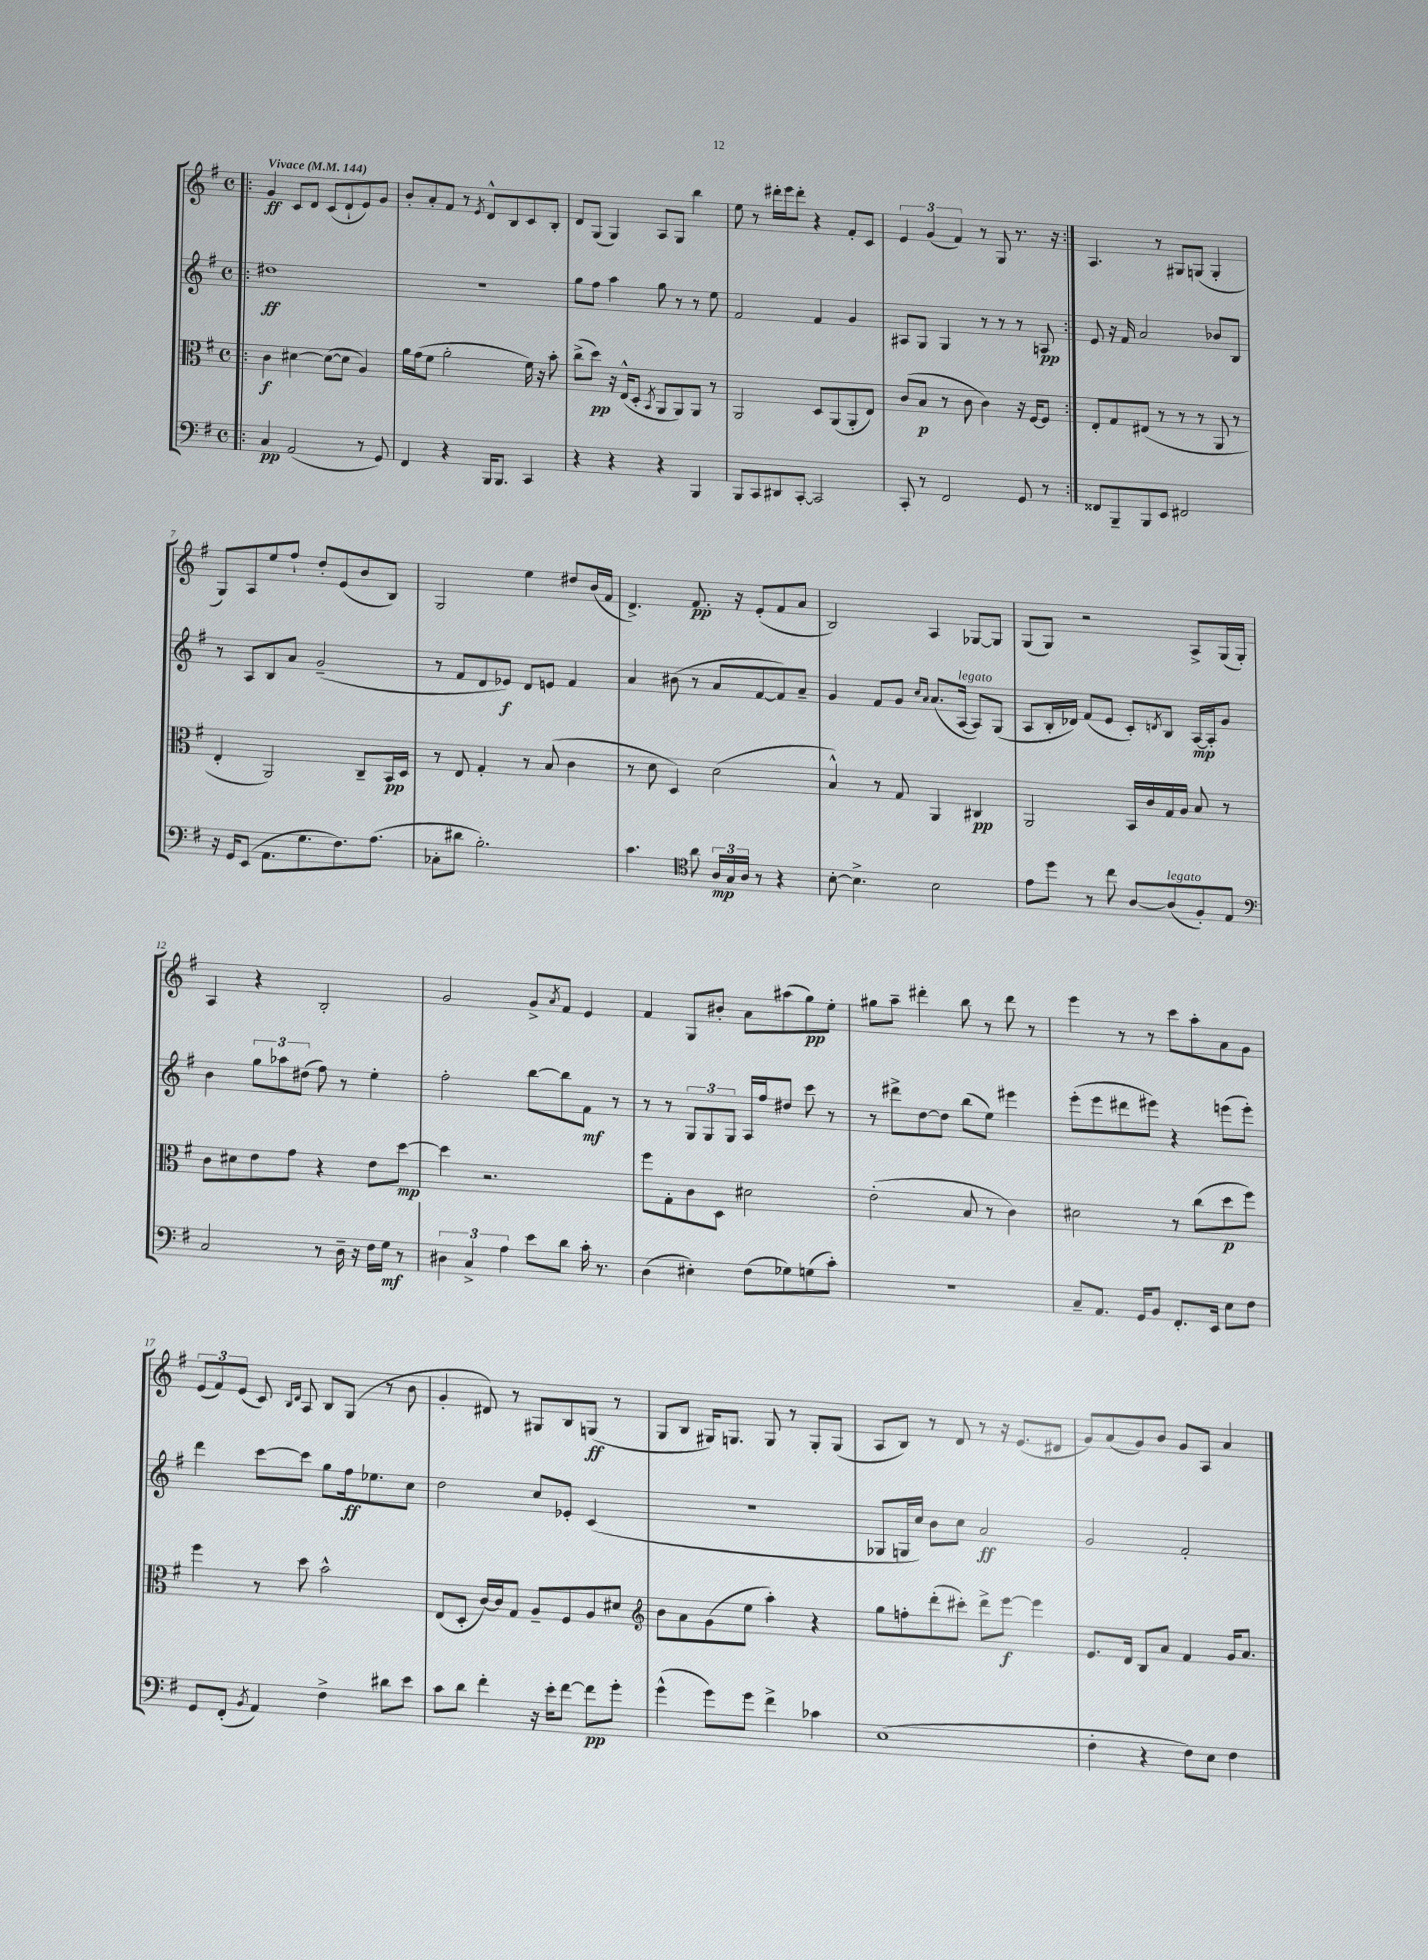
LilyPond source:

<<
\new StaffGroup <<
\new Staff = "s0" {
    \clef treble \key g \major \defaultTimeSignature \time 4/4 \tempo "Vivace" 4 = 144
    \repeat volta 2 { \bar ".|:" g'4\ff c'8 d'8 c'8( d'8-! e'8) g'8 |
    b'8-. a'8-. fis'8 r8 \acciaccatura { e'8 } d'8-^ b8 c'8 b8-. |
    d'8 g8( g4) a8 g8 b''4 |
    e''8 r8 dis'''16-. e'''16 dis'''8-. r4 fis'8-. c'8 |
    \tuplet 3/2 { e'4 g'4( fis'4) } r8 g8 r8. r16 | }
    a4. r8 gis8 g8( g4-. |
    g8) a8 e''8 fis''8-! d''8-. e'8( b'8 b8) |
    g2 e''4 dis''8 b'16( fis'16 |
    d'4.->) fis'8.\pp r16 e'8-.( fis'8 a'8 |
    b2) a4 ges8~ ges8 |
    g8( g8) r2 a8-> g16( g16-.) |
    a4 r4 b2-. |
    g'2 g'8-> \acciaccatura { a'8 } fis'8 e'4 |
    fis'4 g8 bis'8-. a'8 ais''8( g''8\pp) e''8-. |
    gis''8 a''8-- dis'''4-. b''8 r8 dis'''8 r8 |
    e'''4 r8 r8 c'''8 a''8-. a'8 g'8 |
    \tuplet 3/2 { e'8( fis'8) e'8( } c'8) \grace { b16 d'16 } a8 b8 g8( r8 b'8 |
    g'4-. dis'8) r8 gis8 b8 g8\ff( r8 |
    g8 b8 gis16) g8. g8 r8 g8-. g8( |
    a8 b8) r8 d'8 r8 r16 e'8.( dis'8 |
    g'8) a'8( g'8) b'8 g'8 a8 a'4 \bar "|." |
}
\new Staff = "s1" {
    \clef treble \key g \major \defaultTimeSignature \time 4/4
    \repeat volta 2 { \bar ".|:" dis''1\ff |
    R1 |
    g''8 fis''8 a''4 g''8 r8 r8 e''8 |
    fis'2 fis'4 g'4 |
    ais8 g8 g4 r8 r8 r8 a8\pp | }
    e'8 r16 fis'16 a'2 bes'8 b8 |
    r8 a8 b8 a'8 g'2--( |
    r8 fis'8 d'8 ees'8\f) d'8 e'8 fis'4 |
    a'4 bis'8( r8 a'8 fis'8~ fis'8) a'8-- |
    g'4 fis'8 g'8 \grace { c''16 a'16 } a'8.( a16~^\markup { \italic "legato" } a8) g8( |
    a8 b16-. des'16) fis'8( e'8 c'8-.) \acciaccatura { d'8 } b8 a16~\mp a16-. g'8 |
    b'4 \tuplet 3/2 { g''8 aes''8 dis''8( } fis''8) r8 e''4-. |
    fis''2-. b''8~ b''8 fis'8\mf r8 |
    r8 r8 \tuplet 3/2 { g8 g8 g8 } a16 fis''16 dis''8 c'''8 r8 |
    r8 dis'''8-> d''8~ d''8 b''8( e''8) eis'''4 |
    e'''8-.( e'''8 dis'''8 eis'''8) r4 e'''8( e'''8-.) |
    d'''4 c'''8~ c'''8 g''8 fis''16\ff ees''8. c''8 |
    d''2 c''8 ees'8-. c'4( |
    R1 |
    ges8 g16 c''16) b'8 c''8 a'2\ff |
    g'2 fis'2-. \bar "|." |
}
\new Staff = "s2" {
    \clef alto \key g \major \defaultTimeSignature \time 4/4
    \repeat volta 2 { \bar ".|:" c'4\f dis'4~ dis'8~( dis'8 a4) |
    a'16 g'16( fis'8 a'2-. fis'16) r16 b'8-. |
    c''8->( d''8\pp) r16 e16-^( d8-. \acciaccatura { b,8 } a,8 a,8) a,8 r8 |
    a,2 d8 a,8( a,8-. e8) |
    c'8( b8\p r8 c'8 c'4) r16 fis16~ fis8 | }
    e8-. g8 eis8( r8 r8 r8 a,8 r8 |
    e4-. a,2) c8-- b,16\pp d16 |
    r8 e8 g4-. r8 b8( c'4 |
    r8 d'8 d4) d'2( |
    b4-^) r8 g8 a,4 cis4\pp |
    a,2 b,16 c'16 g16 a16 b8 r8 |
    c'8 dis'8 e'8 g'8 r4 e'8 d''8~\mp |
    d''4 r2. |
    fis''8 g8-. c'8 d8 dis'2 |
    e'2-.( b8 r8 c'4) |
    dis'2 r8 c''8( d''8\p fis''8) |
    fis''4 r8 d''8 b'2-^ |
    e8( d8-. c'16~) c'16 g8 a8-- fis8 a8 dis'8 |
    \clef treble b'8 a'8 g'8( e''8 a''4-.) r4 |
    g''8 f''8-. d'''8-.( cis'''8-.) d'''8-> e'''8~\f e'''4 |
    e'8. d'16 b8 a'8 fis'4 g'16 a'8. \bar "|." |
}
\new Staff = "s3" {
    \clef bass \key g \major \defaultTimeSignature \time 4/4
    \repeat volta 2 { \bar ".|:" c4\pp a,2( r8 g,8) |
    fis,4 r4 b,,16 b,,8. c,4 |
    r4 r4 r4 b,,4 |
    b,,8 c,8 dis,8 c,8~-. c,2 |
    c,8-. r8 fis,2 g,8 r8 | }
    fisis,8 b,,8-- b,,8 e,8 fis,2 |
    r16 g,16 e,8( a,8. g8. fis8.) a8.( |
    ces8-. dis'8 b2.-.) |
    c'4. \clef tenor a'8 \tuplet 3/2 { a16\mp g16 a16 } r8 r4 |
    b8~-. b4.-> b2 |
    e'8 d''8 r8 c''8 a8~ a8^\markup { \italic "legato" }( fis8-.) e8 |
    \clef bass c2 r8 d16-- r16 fis16 g16\mf r8 |
    \tuplet 3/2 { dis4 c4-> a4 } e'8 d'8 c'16-. r8. |
    d4( eis4-.) fis8( ges8) g8( c'8-.) |
    R1 |
    c8-- a,8. g,16 b,8 fis,8.-. e,16 e8 fis8 |
    g,8 fis,8-.( \acciaccatura { b,8 } a,4) fis4-> dis'8 e'8 |
    c'8 d'8 fis'4-. r16 e'16-. fis'8~ fis'8\pp g'8-. |
    g'4-^( g'8) g'8 fis'4-> ces'4 |
    e1( |
    fis4-. r4 fis8) e8 fis4 \bar "|." |
}
>>
>>
